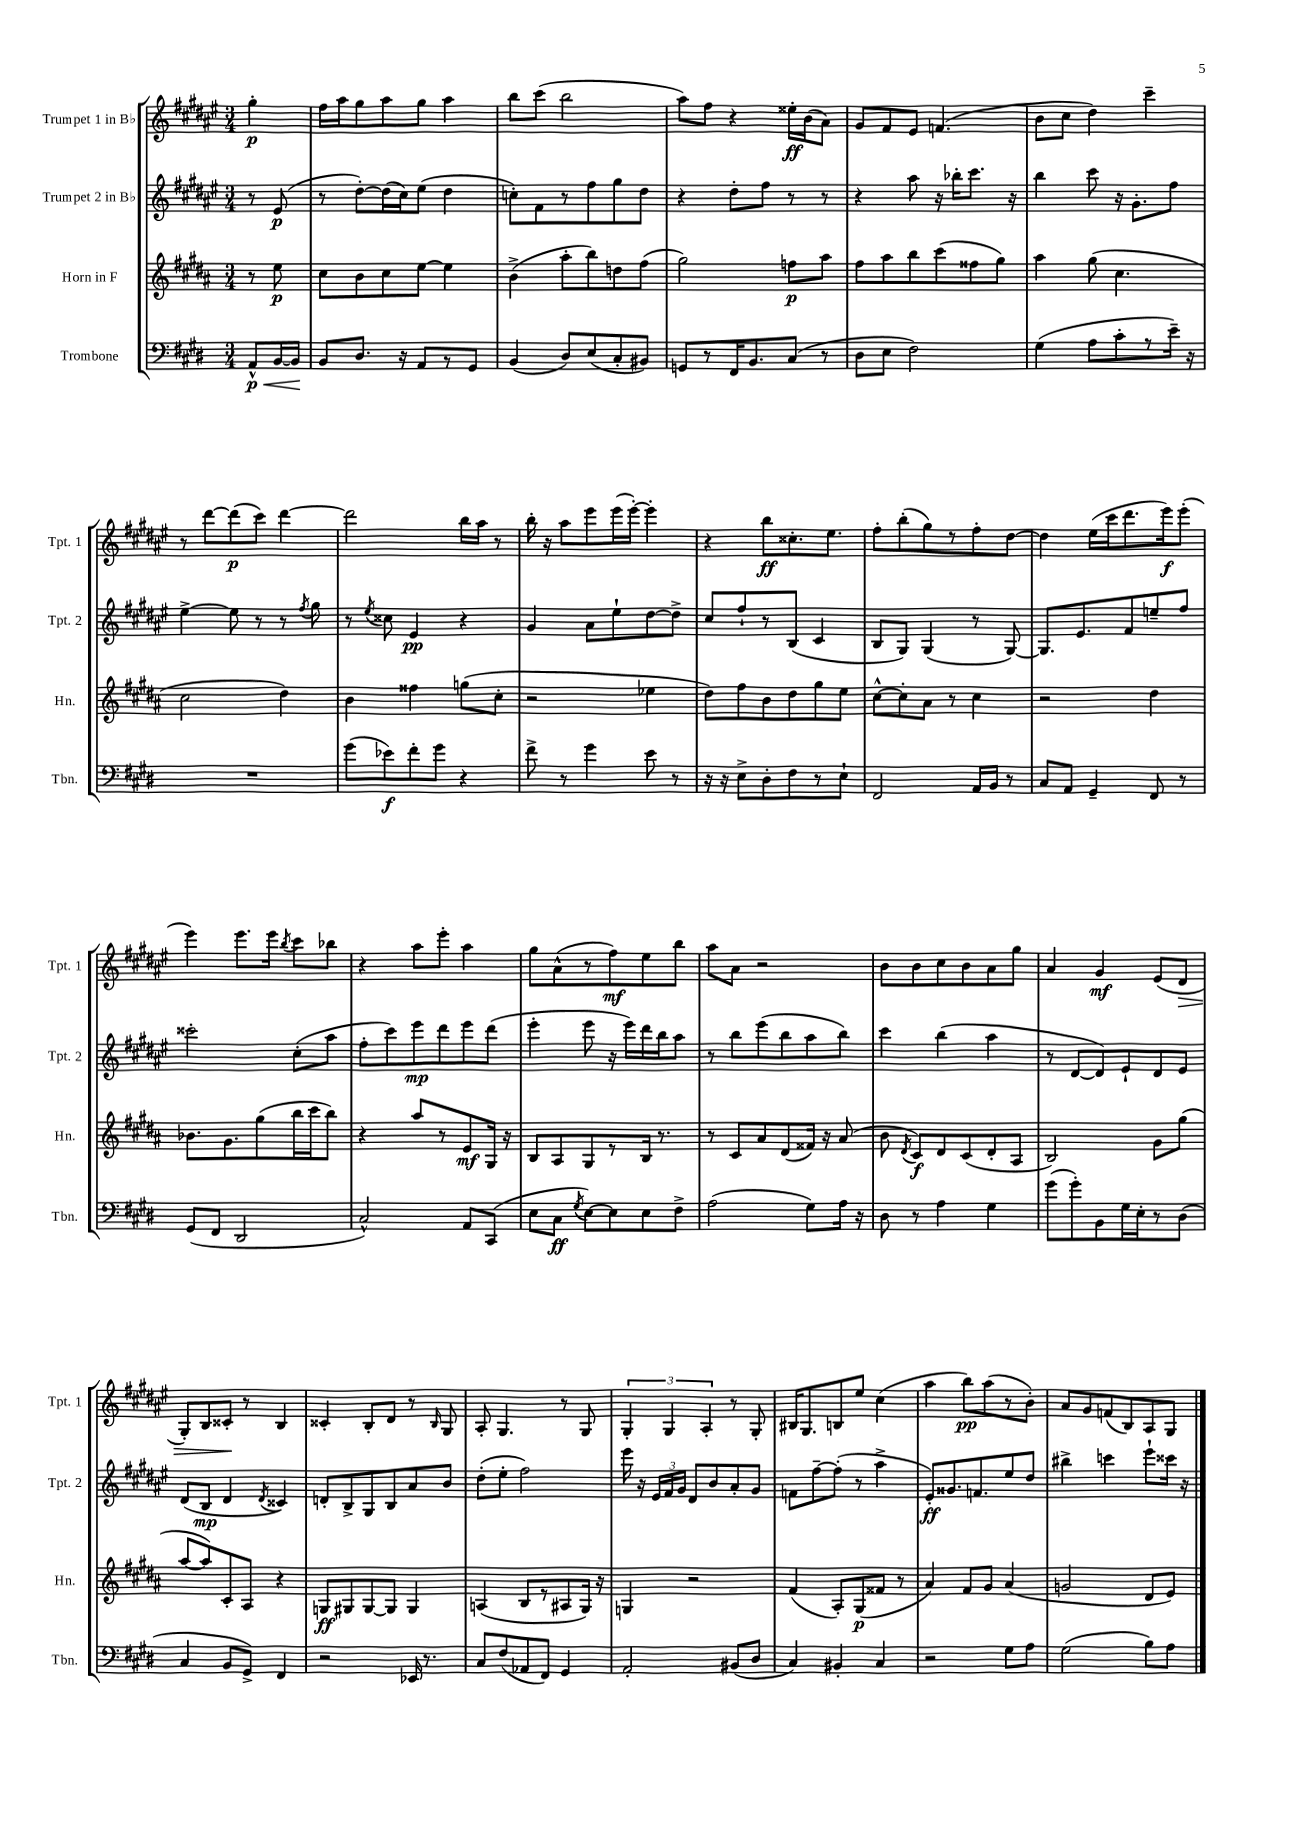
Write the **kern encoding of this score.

**kern	**dynam	**kern	**dynam	**kern	**dynam	**kern	**dynam
*part4	*part4	*part3	*part3	*part2	*part2	*part1	*part1
*staff4	*staff4	*staff3	*staff3	*staff2	*staff2	*staff1	*staff1
*I"Trombone	*	*I"Horn in F	*	*I"Trumpet 2 in B♭	*	*I"Trumpet 1 in B♭	*
*I'Tbn.	*	*I'Hn.	*	*I'Tpt. 2	*	*I'Tpt. 1	*
*clefF4	*	*clefG2	*	*clefG2	*	*clefG2	*
*k[f#c#g#d#]	*	*k[f#c#g#d#a#]	*	*k[f#c#g#d#a#e#]	*	*k[f#c#g#d#a#e#]	*
*M3/4	*	*M3/4	*	*M3/4	*	*M3/4	*
=	=	=	=	=	=	=	=
!	!LO:HP:b	!	!	!	!	!	!
8AA^^/L	< p	8r	.	8r	.	4gg#'\	p
[16BB/L	.	8ee\	p	(8e#/	p	.	.
16BB/JJ]	.	.	.	.	.	.	.
.	[	.	.	.	.	.	.
=1	=1	=1	=1	=1	=1	=1	=1
8BB/L	.	8cc#\L	.	8r	.	16ff#\LL	.
.	.	.	.	.	.	16aa#\J	.
8.D#/J	.	8b\	.	[8dd#'\L)	.	8gg#\	.
.	.	8cc#\	.	(16dd#\L]	.	8aa#\	.
16r	.	.	.	16cc#\J)	.	.	.
8AA/L	.	[8ee\J	.	(8ee#\J	.	8gg#\J	.
8r	.	4ee\]	.	4dd#\	.	4aa#\	.
8GG#/J	.	.	.	.	.	.	.
=2	=2	=2	=2	=2	=2	=2	=2
(4BB/	.	(4b^\	.	8ccn'\L)	.	8bb\L	.
.	.	.	.	8f#\	.	(8ccc#\J	.
8D#/L)	.	8aa#'\L	.	8r	.	2bb\	.
(8E/	.	8bb\)	.	8ff#\	.	.	.
8C#'/	.	8ddn\	.	8gg#\	.	.	.
8BB#X/J)	.	(8ff#\J	.	8dd#\J	.	.	.
=3	=3	=3	=3	=3	=3	=3	=3
8GGn/L	.	2gg#\)	.	4r	.	8aa#\L)	.
8r	.	.	.	.	.	8ff#\J	.
16FF#/K	.	.	.	8dd#'\L	.	4r	.
8.BB/	.	.	.	.	.	.	.
.	.	.	.	8ff#\J	.	.	.
(8C#/J	.	8ffn\L	p	8r	.	16ee##X'\LL	ff
.	.	.	.	.	.	(16b\J	.
8r	.	8aa#\J	.	8r	.	8a#\J)	.
=4	=4	=4	=4	=4	=4	=4	=4
8D#\L	.	8ff#\L	.	4r	.	8g#/L	.
8E\J	.	8aa#\	.	.	.	8f#/	.
2F#\)	.	8bb\	.	8aa#\	.	8e#/J	.
.	.	(8ccc#\	.	16r	.	(4.fn/	.
.	.	.	.	16bb-X'\KL	.	.	.
.	.	8ff##X\	.	8.ccc#\J	.	.	.
.	.	8gg#\J)	.	.	.	.	.
.	.	.	.	16r	.	.	.
=5	=5	=5	=5	=5	=5	=5	=5
(4G#\	.	4aa#\	.	4bb\	.	8b\L	.
.	.	.	.	.	.	8cc#\J	.
8A\L	.	(8gg#\	.	8ccc#\	.	4dd#\)	.
8c#'\	.	4.cc#\	.	16r	.	.	.
.	.	.	.	8.g#'\L	.	.	.
8r	.	.	.	.	.	4ccc#~\	.
16e~\Jk)	.	.	.	8ff#\J	.	.	.
16r	.	.	.	.	.	.	.
!!LO:LB:g=z
=6	=6	=6	=6	=6	=6	=6	=6
2.r	.	2cc#\	.	[4ee#^\	.	8r	.
.	.	.	.	.	.	[8ddd#\L	.
.	.	.	.	8ee#\]	.	(8ddd#\]	p
.	.	.	.	8r	.	8ccc#\J)	.
.	.	4dd#\)	.	8r	.	[4ddd#\	.
.	.	.	.	8qff#/	.	.	.
.	.	.	.	8gg#\	.	.	.
=7	=7	=7	=7	=7	=7	=7	=7
(8g#\L	.	4b\	.	8r	.	2ddd#\]	.
.	.	.	.	8qee#/	.	.	.
8e-X\)	f	.	.	8cc##X\	.	.	.
8f#'\	.	4ff##X\	.	4e#/	pp	.	.
8g#\J	.	.	.	.	.	.	.
4r	.	(8ggn\L	.	4r	.	16bb\LL	.
.	.	.	.	.	.	16aa#\JJ	.
.	.	8cc#'\J	.	.	.	8r	.
=8	=8	=8	=8	=8	=8	=8	=8
8f#^\	.	2r	.	4g#/	.	16bb'\	.
.	.	.	.	.	.	16r	.
8r	.	.	.	.	.	8aa#\L	.
4g#\	.	.	.	8a#\L	.	8eee#\	.
.	.	.	.	8ee#`\	.	(16eee#\L	.
.	.	.	.	.	.	[16eee#'\JJ)	.
8e\	.	4ee-X\	.	[8dd#\	.	4eee#'\]	.
8r	.	.	.	8dd#^\J]	.	.	.
=9	=9	=9	=9	=9	=9	=9	=9
16r	.	8dd#\L)	.	8cc#/L	.	4r	.
16r	.	.	.	.	.	.	.
8E^\L	.	8ff#\	.	8ff#`/	.	.	.
8D#'\	.	8b\	.	8r	.	8bb\L	ff
8F#\	.	8dd#\	.	(8B/J	.	8.cc##X'\	.
8r	.	8gg#\	.	4c#/	.	.	.
.	.	.	.	.	.	8.ee#\J	.
8E`\J	.	8ee\J	.	.	.	.	.
=10	=10	=10	=10	=10	=10	=10	=10
2FF#/	.	[8cc#^^\L	.	8B/L	.	8ff#'\L	.
.	.	8cc#'\]	.	8G#/J)	.	(8bb'\	.
.	.	8a#\J	.	(4G#/	.	8gg#\)	.
.	.	8r	.	.	.	8r	.
16AA/LL	.	4cc#\	.	8r	.	8ff#'\	.
16BB/JJ	.	.	.	.	.	.	.
8r	.	.	.	[8G#/)	.	[8dd#\J	.
=11	=11	=11	=11	=11	=11	=11	=11
8C#/L	.	2r	.	8.G#/L]	.	4dd#\]	.
8AA/J	.	.	.	.	.	.	.
.	.	.	.	8.e#/	.	.	.
4GG#~/	.	.	.	.	.	(16ee#\LL	.
.	.	.	.	.	.	16ccc#\J	.
.	.	.	.	8f#/	.	8.ddd#\	.
8FF#/	.	4dd#\	.	8een~/	.	.	.
.	.	.	.	.	.	16eee#\k)	f
8r	.	.	.	8ff#/J	.	(8eee#'\J	.
!!LO:LB:g=z
=12	=12	=12	=12	=12	=12	=12	=12
(8GG#/L	.	8.b-X\L	.	2ccc##X'\	.	4eee#\)	.
8FF#/J	.	.	.	.	.	.	.
.	.	8.g#\	.	.	.	.	.
2DD#/	.	.	.	.	.	8.eee#\L	.
.	.	(8gg#\	.	.	.	.	.
.	.	.	.	.	.	16eee#\Jk	.
.	.	.	.	.	.	8qbb/	.
.	.	16bb\L	.	(8cc#'\L	.	8ccc#\L	.
.	.	16ccc#\J	.	.	.	.	.
.	.	8bb\J)	.	8aa#\J	.	8bb-X\J	.
=13	=13	=13	=13	=13	=13	=13	=13
2C#^^/)	.	4r	.	8ff#'\L	.	4r	.
.	.	.	.	8ccc#\)	.	.	.
.	.	8aa#/L	.	8eee#\	mp	8aa#\L	.
.	.	8r	.	8ddd#\	.	8eee#'\J	.
8AA/L	.	8e/	mf	8eee#\	.	4aa#\	.
(8CC#/J	.	16G#/Jk	.	(8ddd#\J	.	.	.
.	.	16r	.	.	.	.	.
=14	=14	=14	=14	=14	=14	=14	=14
8E\L	.	8B/L	.	4eee#'\	.	8gg#\L	.
8C#\J	ff	8A#/	.	.	.	(8a#^^\	.
8qG#/	.	.	.	.	.	.	.
[8E\L)	.	8G#/	.	8eee#\	.	8r	.
8E\]	.	8r	.	16r	.	8ff#\)	mf
.	.	.	.	16eee#\LL)	.	.	.
8E\	.	16B/Jk	.	16ddd#\	.	8ee#\	.
.	.	8.r	.	16bb\J	.	.	.
8F#^\J	.	.	.	8aa#\J	.	8bb\J	.
=15	=15	=15	=15	=15	=15	=15	=15
(2A\	.	8r	.	8r	.	8aa#\L	.
.	.	8c#/L	.	8bb\L	.	8a#\J	.
.	.	8a#/	.	(8eee#\	.	2r	.
.	.	(8d#/	.	8bb\	.	.	.
8G#\L)	.	16f##X/Jk)	.	8aa#\	.	.	.
.	.	16r	.	.	.	.	.
16A\Jk	.	(8a#/	.	8bb\J)	.	.	.
16r	.	.	.	.	.	.	.
=16	=16	=16	=16	=16	=16	=16	=16
8D#\	.	8b\	.	4ccc#\	.	8b\L	.
.	.	8qd#/	.	.	.	.	.
8r	.	8c#/L)	f	.	.	8b\	.
4A\	.	8d#/	.	(4bb\	.	8cc#\	.
.	.	(8c#/	.	.	.	8b\	.
4G#\	.	8d#'/	.	4aa#\	.	8a#\	.
.	.	8A#/J	.	.	.	8gg#\J	.
=17	=17	=17	=17	=17	=17	=17	=17
(8g#\L	.	2B/)	.	8r	.	4a#/	.
8g#'\)	.	.	.	[8d#/L	.	.	.
8BB\	.	.	.	8d#/])	.	4g#/	mf
16G#\L	.	.	.	8e#`/	.	.	.
16E'\J	.	.	.	.	.	.	.
8r	.	8g#\L	.	8d#/	.	(8e#/L	.
!	!	!	!	!	!	!	!LO:HP:b
(8D#\J	.	(8gg#\J	.	8e#/J	.	8d#/J	>
!!LO:LB:g=z
=18	=18	=18	=18	=18	=18	=18	=18
4C#/	.	[8aa#/L	.	(8d#/L	.	8G#'/L)	.
.	.	8aa#/])	.	8B/J	mp	8B/	.
8BB/L	.	8c#'/	.	4d#/	.	8c##X'/J	.
8GG#^/J)	.	8A#/J	.	.	.	8r	]
.	.	.	.	8qd#/	.	.	.
4FF#/	.	4r	.	4c##X/)	.	4B/	.
=19	=19	=19	=19	=19	=19	=19	=19
2r	.	8Gn/L	ff	8dn'/L	.	4c##X'/	.
.	.	8G#X/	.	8B^/	.	.	.
.	.	[8G#/	.	8G#/	.	8B'/L	.
.	.	8G#/J]	.	8B/	.	8d#/J	.
16EE-X/	.	4G#/	.	8a#/	.	8r	.
8.r	.	.	.	.	.	.	.
.	.	.	.	.	.	16qqB/	.
.	.	.	.	8b/J	.	8G#/	.
=20	=20	=20	=20	=20	=20	=20	=20
8C#/L	.	(4An/	.	(8dd#'\L	.	8A#'/	.
(8F#/	.	.	.	8ee#'\J	.	4.G#/	.
8AA-X/	.	8B/L	.	2ff#\)	.	.	.
8FF#/J)	.	8r	.	.	.	.	.
4GG#/	.	8A#X/	.	.	.	8r	.
.	.	16G#/Jk)	.	.	.	8G#/	.
.	.	16r	.	.	.	.	.
=21	=21	=21	=21	=21	=21	=21	=21
2AA'/	.	4Gn/	.	16eee#\	.	6G#'/	.
.	.	.	.	16r	.	.	.
.	.	.	.	24e#/LL	.	.	.
.	.	.	.	24f#/	.	6G#/	.
.	.	.	.	24g#/JJ	.	.	.
.	.	2r	.	8d#/L	.	.	.
.	.	.	.	.	.	6A#'/	.
.	.	.	.	8b/	.	.	.
(8BB#X/L	.	.	.	8a#'/	.	8r	.
8D#/J	.	.	.	8g#/J	.	8G#'/	.
=22	=22	=22	=22	=22	=22	=22	=22
4C#/)	.	(4f#/	.	8fn\L	.	16B#X/KL	.
.	.	.	.	.	.	8.G#/	.
.	.	.	.	[8ff#~\	.	.	.
4BB#X'/	.	8A#'/L)	.	(8ff#'\J]	.	8Bn/	.
.	.	(8G#/	p	8r	.	8ee#/J	.
4C#/	.	8f##X/J	.	4aa#^\	.	(4cc#\	.
.	.	8r	.	.	.	.	.
=23	=23	=23	=23	=23	=23	=23	=23
2r	.	4a#/)	.	8e#'/L)	ff	4aa#\	.
.	.	.	.	8.g##X/	.	.	.
.	.	8f#/L	.	.	.	8bb\L)	pp
.	.	.	.	8.fn/	.	.	.
.	.	8g#/J	.	.	.	(8aa#\	.
8G#\L	.	(4a#/	.	8ee#/	.	8r	.
8A\J	.	.	.	8dd#/J	.	8b'\J)	.
=24	=24	=24	=24	=24	=24	=24	=24
(2G#\	.	2gn/	.	4bb#X^\	.	8a#/L	.
.	.	.	.	.	.	8g#/	.
.	.	.	.	4cccn\	.	(8fn/	.
.	.	.	.	.	.	8B/)	.
8B\L)	.	8d#/L	.	8eee#`\L	.	8A#/	.
8A\J	.	8e/J)	.	16ccc##X\Jk	.	8G#/J	.
.	.	.	.	16r	.	.	.
==	==	==	==	==	==	==	==
*-	*-	*-	*-	*-	*-	*-	*-
